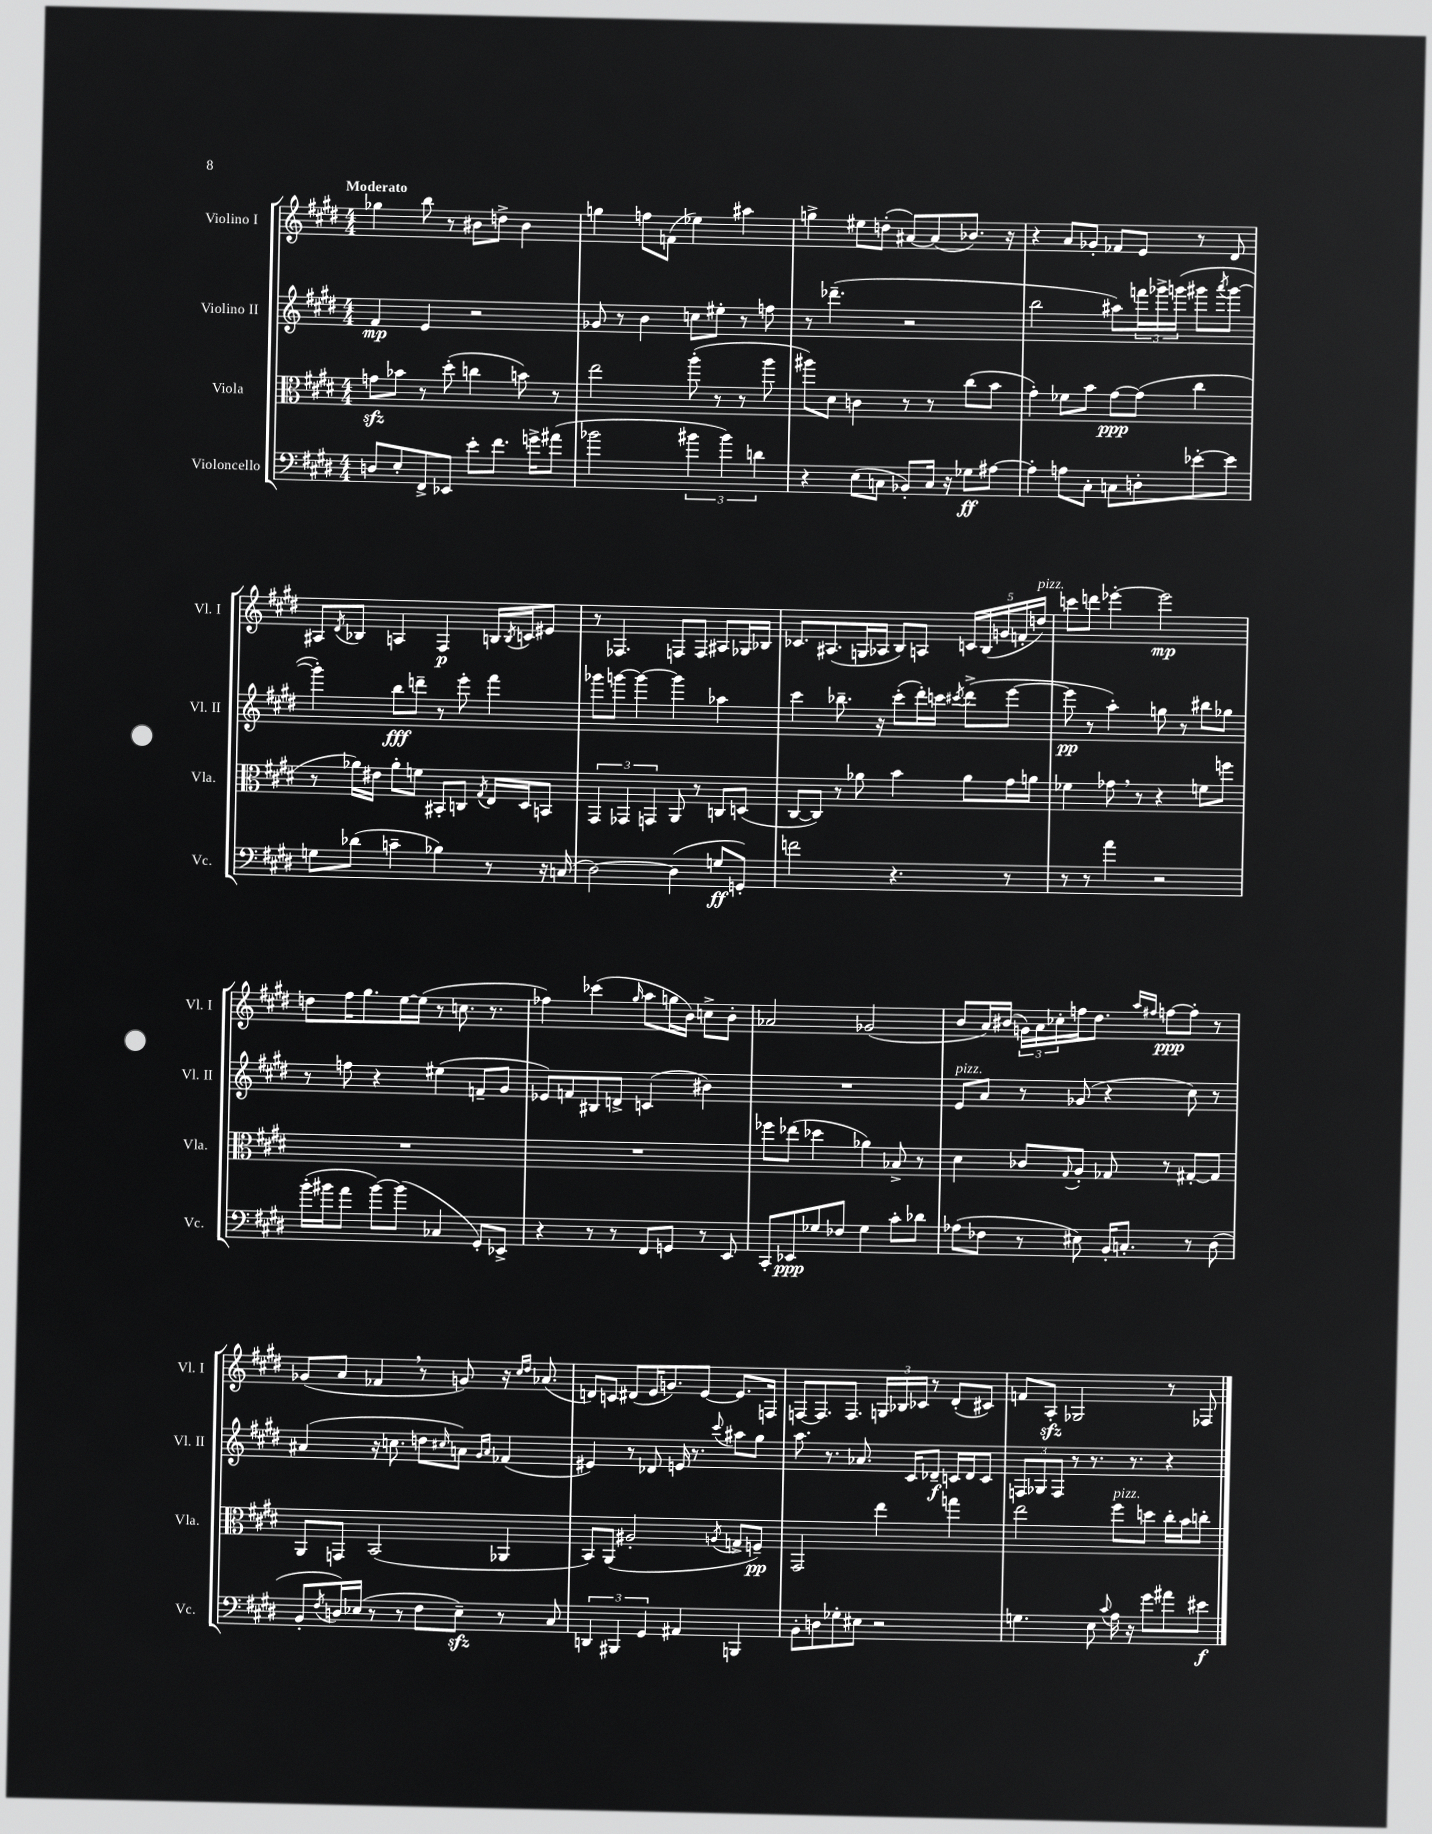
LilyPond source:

<<
\new StaffGroup <<
\new Staff = "s0" \with { instrumentName = "Violino I" shortInstrumentName = "Vl. I" } {
    \clef treble \key e \major \numericTimeSignature \time 4/4 \tempo "Moderato"
    ges''4 b''8 r8 bis'8 d''8-> bis'4 |
    g''4 f''8 f'8( ees''4) ais''4 |
    g''4-> eis''8 d''8-.( ais'8~) ais'8( bes'8.) r16 |
    r4 a'8 ges'8-. fes'8 e'8 r8 dis'8 |
    ais8 \acciaccatura { dis'8 } bes8 a4 fis4\p b16 \acciaccatura { b8 } c'16 eis'8 |
    r8 fes4. f8 f8 ais8 ges16 bes16 |
    ces'8. ais8.( g16 aes16 b8) a8 \tuplet 5/4 { c'16 b16( g'16 f'16-. d''16^\markup { \italic "pizz." }) } |
    c'''8 d'''8 ees'''4~-. ees'''2\mp |
    d''8 fis''16 gis''8. e''16~ e''16( r8 c''8. r8. |
    fes''4) ces'''4( \grace { gis''16 } a''8 g''16 b'16) c''8-> b'8-. |
    aes'2 ges'2( |
    b'8 a'16) bis'16( \tuplet 3/2 { g'16) a'16 ces''16-. } f''16 dis''8. \grace { a''16 fis''16 } f''8~\ppp f''8-. r8 |
    ges'8( a'8 fes'4 \breathe r8 g'8) r16 \grace { cis''16 dis''16 } aes'8.( |
    d'8) c'8 dis'8( e'16 g'8.) e'8~ e'8. f16 |
    f8~ f8. f8. \tuplet 3/2 { g16 bes16 ces'16 } r8 dis'8-.( cis'8) |
    f'8 a8-.\sfz ges2 r8 fes8 \bar "|." |
}
\new Staff = "s1" \with { instrumentName = "Violino II" shortInstrumentName = "Vl. II" } {
    \clef treble \key e \major \numericTimeSignature \time 4/4
    fis'4\mp e'4 r2 |
    ges'8 r8 b'4 c''8 eis''8-. r8 f''8 |
    r8 des'''4.--( r2 |
    b''2 ais''8) \tuplet 3/2 { f'''16 ges'''16-> g'''16( } gis'''8 \acciaccatura { a'''8 } gis'''8~ |
    gis'''4-.) b''8\fff d'''8-- r8 e'''8-. fis'''4 |
    ges'''8 g'''8~ g'''4~ g'''4 aes''4 |
    cis'''4 bes''8.-- r16 cis'''8-.( dis'''16-.) c'''16 \acciaccatura { cis'''8 } dis'''8->( e'''8~ |
    e'''8\pp r8 a''4-.) g''8 r8 bis''8 ges''8 |
    r8 f''8 r4 eis''4( f'8-- gis'8 |
    ees'8) f'8 bis8 d'8-> c'4( bis'4) |
    R1 |
    e'8^\markup { \italic "pizz." } a'8 r8 ges'8( r4 cis''8) r8 |
    ais'4( r16 c''8. d''8 \grace { cis''16 } a'8) \grace { gis'16 a'16 } fes'4( |
    eis'4) r8 des'8 e'16 r8. \appoggiatura { cis'''8 } ais''8 gis''8 |
    a''8. r8. aes'8. cis'16 des'8--\f c'16 des'16 c'8 |
    \tuplet 3/2 { f8 ges8 f8 } r8 r8. r8. r4 \bar "|." |
}
\new Staff = "s2" \with { instrumentName = "Viola" shortInstrumentName = "Vla." } {
    \clef alto \key e \major \numericTimeSignature \time 4/4
    g'8\sfz bes'8 r8 dis''8-.( c''4 b'8) r8 |
    e''2 a''8-.( r8 r8 a''8 |
    ais''8) dis'8 c'4 r8 r8 cis''8( b'8 |
    gis'4-.) fes'8 b'8 gis'8~\ppp gis'8( cis''4 |
    r8 aes'16) eis'16 aes'8-. f'8 bis,8-. c8 \acciaccatura { gis8 } e16 dis16 b,8 |
    \tuplet 3/2 { gis,4 ges,4 g,4 } a,8 r8 c8 d8( |
    cis8~ cis8) r8 aes'8 b'4 aes'8 gis'16 a'16 |
    fes'4 ges'8 \breathe r8 r4 f'8 f''8 |
    R1 |
    R1 |
    fes''8 ees''8( des''4 aes'4) bes8-> r8 |
    dis'4 ces'8 \appoggiatura { gis8 } a8-. ges8 r8 gis8~-. gis8 |
    a,8 g,8 b,2( aes,4 |
    b,8) a,8( ais2-. \acciaccatura { a8 } g8-> f8--\pp) |
    gis,2 e''4 g''4 |
    e''2 fis''8^\markup { \italic "pizz." } d''8 cis''16-. b'16 c''8-. \bar "|." |
}
\new Staff = "s3" \with { instrumentName = "Violoncello" shortInstrumentName = "Vc." } {
    \clef bass \key e \major \numericTimeSignature \time 4/4
    d8 e8-. fis,8-> ees,8 e'8-. fis'8. g'16-> ais'8( |
    bes'2 \tuplet 3/2 { bis'4 bis'4) d'4 } |
    r4 e8( c8 bes,8-.) c16 r16 ges8\ff ais8~ |
    ais4-. a8 cis8-. c8 d8-. ees'8~-. ees'8 |
    g8 des'8( c'4-- bes4) r8 r16 c16( |
    dis2~) dis4( g8\ff g,8-.) |
    f'2 r4. r8 |
    r8 r8 a'4 r2 |
    b'16-.( bis'16 a'8 bis'8~) bis'8( ces4 gis,8-.) ees,8-> |
    r4 r8 r8 fis,8 g,8 r8 e,8 |
    cis,8-. ees,8\ppp ges8 fes8 ges4 cis'8-. des'8 |
    aes8( fes8 r8 eis8) b,16-. c8.-. r8 dis8( |
    b,8-. \acciaccatura { fis8 } d16) ees16( r8 r8 fis8 ees8--\sfz) r8 cis8 |
    \tuplet 3/2 { d,4 bis,,4 gis,4 } ais,4 b,,4 |
    b,8-. d8 ges8-. eis8 r2 |
    g4. e8 \appoggiatura { cis'8 } a16 r16 gis'8 ais'8 eis'8\f \bar "|." |
}
>>
>>
\layout { \context { \Score \remove "Bar_number_engraver" } }
